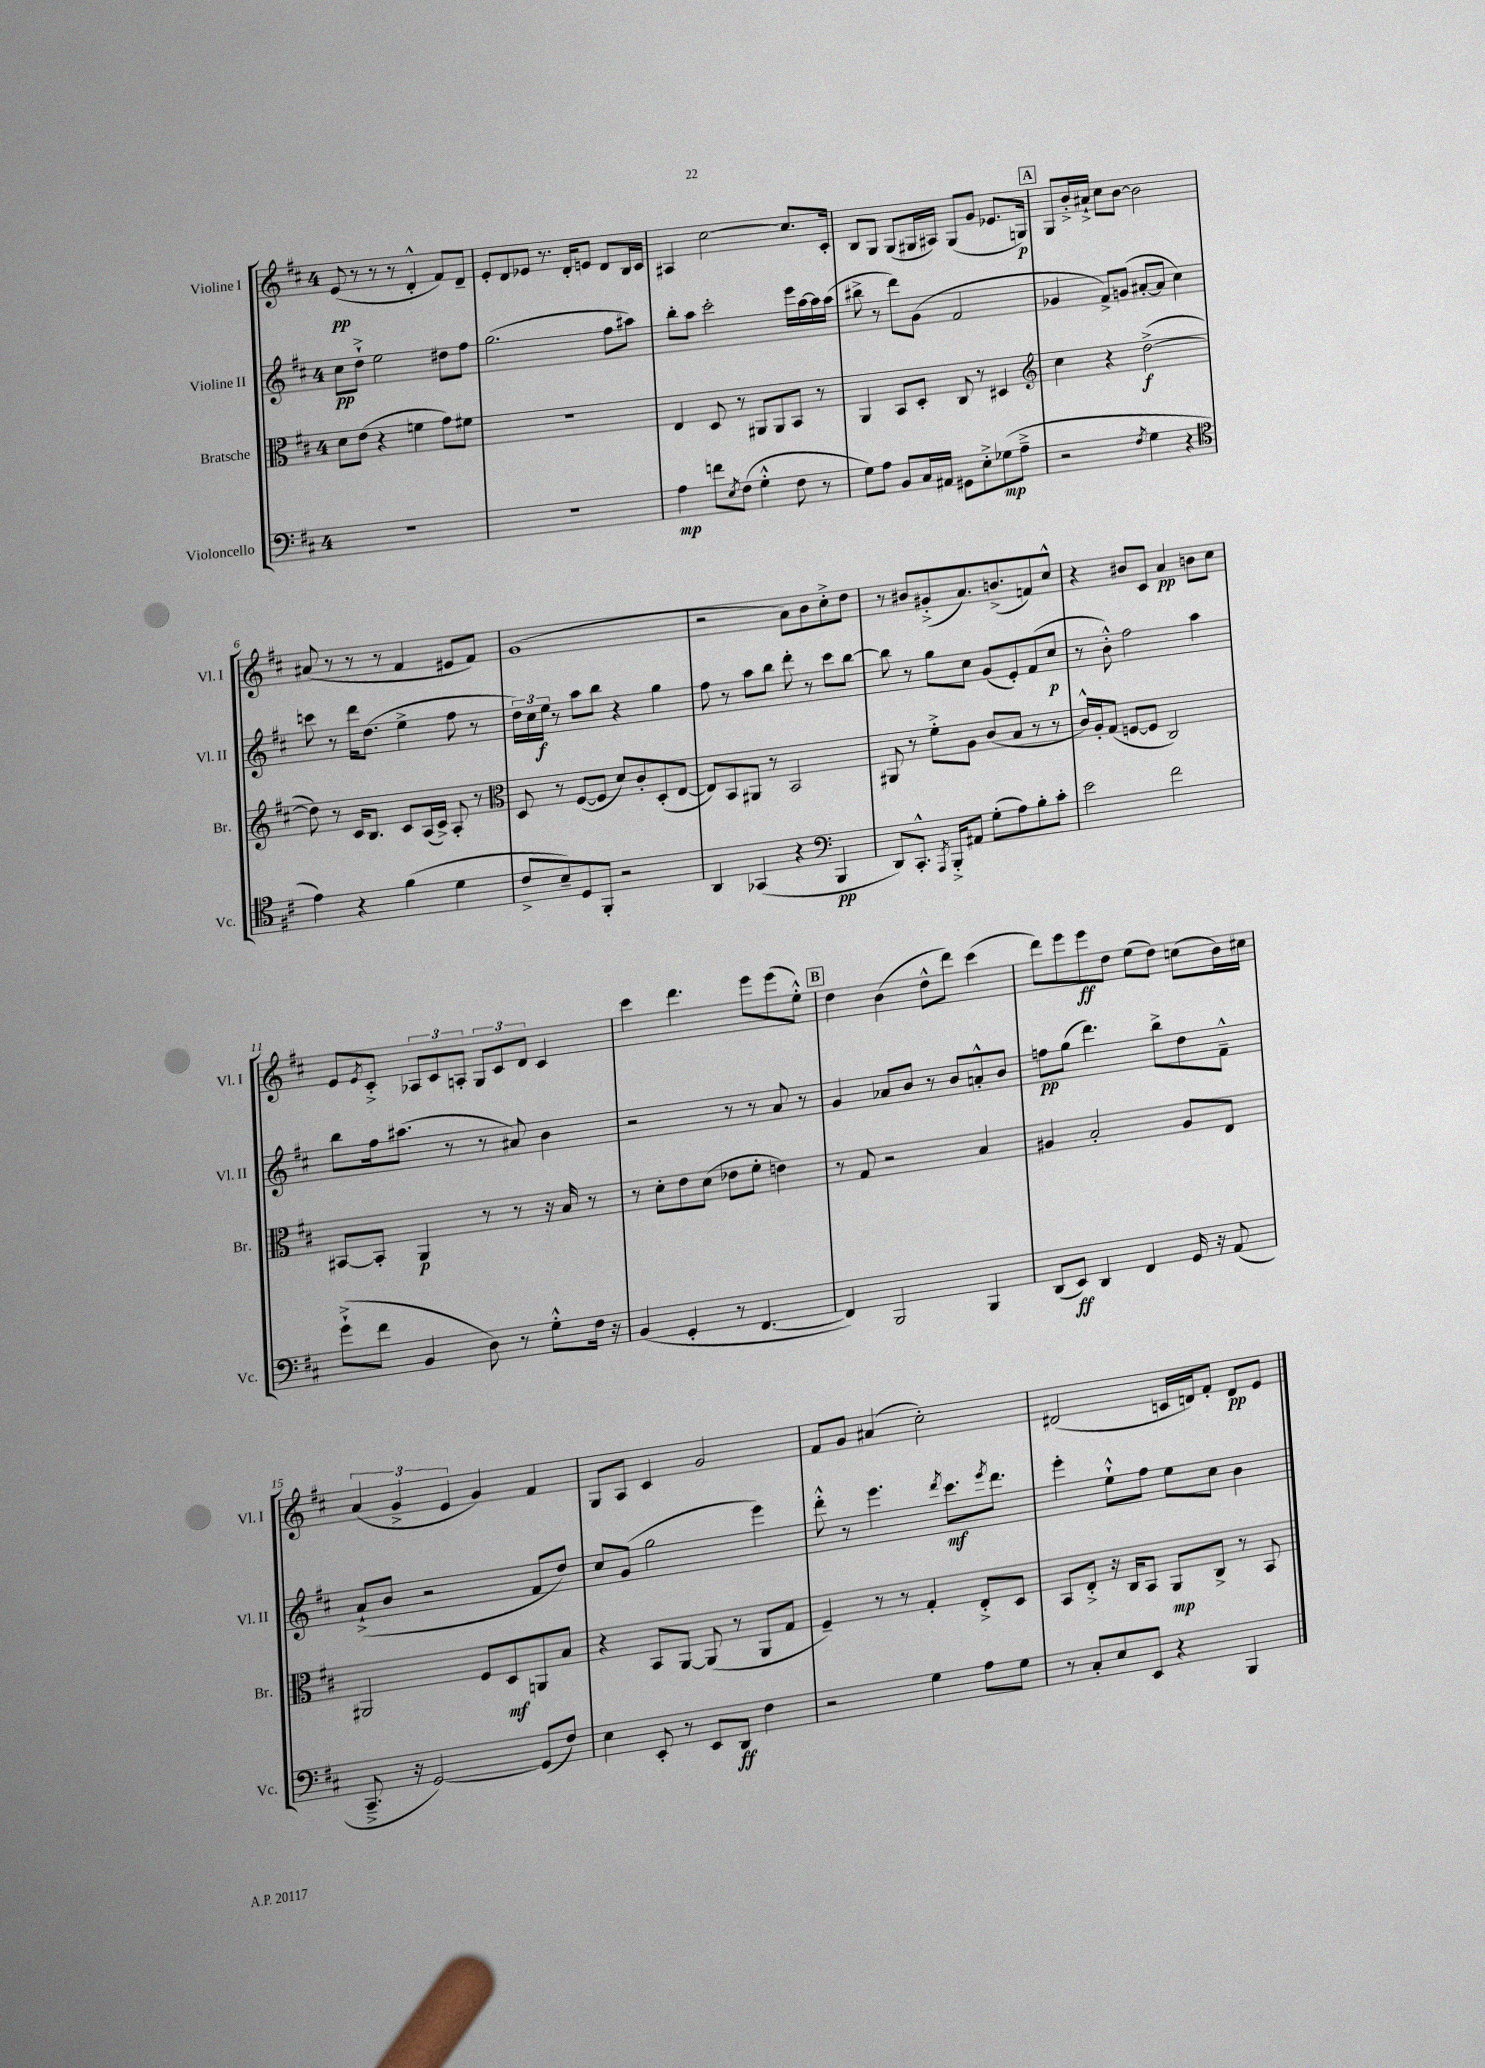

**kern	**kern	**kern	**kern
*staff4	*staff3	*staff2	*staff1
*clefF4	*clefC3	*clefG2	*clefG2
*k[f#c#]	*k[f#c#]	*k[f#c#]	*k[f#c#]
*M4/4	*M4/4	*M4/4	*M4/4
1r	8d	8cc#	(8e
.	(8e	8dd`^	8r
.	4r	2ee	8r
.	.	.	8r
.	4f	.	4d'^^
.	8g)	8dd#	8f#)
.	8f#	8ff#	8d~
=	=	=	=
1r	1r	(2.gg	8e'
.	.	.	8d
.	.	.	8e-
.	.	.	8.r
.	.	.	16d'
.	.	.	8e
.	.	8ff#	8d
.	.	8aa#)	16B
.	.	.	16c#
=	=	=	=
4A	4E	8bb'	4A#
.	.	8aa	.
8f	8D	2ccc#'	[2cc#
8qE	.	.	.
(8F#	8r	.	.
4G'^^	8AA#	.	.
.	8AA#	.	.
8F#	8BB	16eee	8.cc#]
.	.	[16aa	.
8r	8r	16aa]	.
.	.	(16aa	16c#'
=	=	=	=
8G)	4AA	8bb#^	8B
8A	.	8r	8G
8BB	8BB	8ddd)	(8G
16C#	8D'	(8g	16G#
16AA#	.	.	16A#)
8GG#	8C#	2f#	(8G#
8E'^	8r	.	8g
(8G-	4D#	.	8.e-
8A~^	.	.	.
.	.	.	16G)
=	=	=	=
*	*clefG2	*	*
2r	4cc#	4g-	8G
.	.	.	16b'^
.	.	.	16a#`^
.	4r	8f#^)	8cc#
.	.	(8g	[8b
8qF#	.	.	.
4G	([2dd^	[8a#'	2b]
.	.	8a#]	.
4r	.	4cc#)	.
=	=	=	=
*clefC4	*	*	*
4e)	8dd])	8ccc	(8a#
.	8r	8r	8r
4r	16c#	16ddd	8r
.	8.B	(8.dd	.
.	.	.	8r
(4f#	8c#	4ee^	4f#
.	(16A	.	.
.	16c#^)	.	.
4d	8A'	8ff#	8e#
.	8r	8r	8f#)
=	=	=	=
*	*clefC3	*	*
8c#^	8D	24dd)	(1g
.	.	24cc#	.
.	.	24ee	.
8B~)	8r	8r	.
8D	([8F#	8aa	.
8FF#'	8F#]	8bb	.
2r	8d)	4r	.
.	8c#'	.	.
.	(8D'	4gg	.
.	[8E	.	.
=	=	=	=
4AA	8E])	8ff#	2r
.	8BB	8r	.
(4GG-	8AA#	8aa	.
.	8r	8bb	.
4r	2BB	8ddd'	8a)
.	.	8r	8b
*clefF4	*	*	*
4BBB	.	8ccc#	8cc#'^
.	.	[8bb	8dd
=	=	=	=
8DD)	8AA#	8bb]	8r
8.CC#'^^	8r	8r	8b#
.	8f#'^	8gg	(8g#'^
8qAAA	.	.	.
16BBB'^	.	.	.
8AA#	8A	8cc#	8.a)
(8G'	(8c#	(8g	.
.	.	.	(8.b^
8A)	8B	8e')	.
8B'	8r	(8f#	8f)
8c#'	8r	8cc#	8cc#^^
=	=	=	=
2e	16c#^^)	8r	4r
.	16A'	.	.
.	(8G	8b'^^)	.
.	[8F	2ff#	8b#
.	8F]	.	8c#
2f#	2C#)	.	4a
.	.	4aa	8b
.	.	.	8cc#
=	=	=	=
(8g`^	[8BB#	8bb	8e
.	.	.	8qe
8f#	8BB#']	16ff#	8c#'^
.	.	(8.aa#	.
4BB	4AA	.	12A-
.	.	.	12c#
.	.	8r	.
.	.	.	12A'
8D)	8r	8r	12G
.	.	.	12c#
8r	8r	8a#)	.
.	.	.	12d
8G'^^	16r	4b	4c#
.	16B	.	.
16F#	8r	.	.
16r	.	.	.
=	=	=	=
(4BB	8r	2r	4ccc#
.	8d'	.	.
4GG'	8e	.	4.ddd
.	(8d	.	.
8r	8e-	8r	.
[4.FF#	8f#'	8r	8eee
.	4e)	8a	(8eee
.	.	8r	8ee'^^)
=	=	=	=
4FF#])	8r	4g	4dd
.	8G	.	.
2BBB	2r	8a-	(4b
.	.	8b	.
.	.	8r	8dd^^
.	.	8b	8ddd)
4BBB	4B	8a'^^	(4ccc#
.	.	8b	.
=	=	=	=
(8DD	4A#	8ff	8ddd)
8EE)	.	(8gg	8eee
4DD	2B'	4.ddd)	8eee
.	.	.	8dd
4FF#	.	.	(8ee
.	.	8bb^	8dd)
16GG	8A#	8dd	(8cc
16r	.	.	.
(8AA	8E	8f#~^^	16b)
.	.	.	16cc#
=	=	=	=
8.CC#~^	2AA#	(8a`^	(6a
.	.	8b	.
.	.	.	6g^
16r	.	.	.
[2GG)	.	2r	.
.	.	.	6e
.	8F#	.	4g)
.	8D	.	.
(8GG]	8AA	8f#	4f#
8F#)	8B	8dd)	.
=	=	=	=
4E	4r	8cc#	8G
.	.	(8g	8A
8EE'	8BB	2gg	4c#
8r	[8AA	.	.
8EE	(8AA]	.	2g
8DD	8r	.	.
4F#	8AA	4eee)	.
.	8G	.	.
=	=	=	=
2r	4F#~)	8ddd'^^	8f#
.	.	8r	8g
.	8r	4.eee	(4a#
.	8r	.	.
4G	4G'	.	2cc#')
.	.	8qddd	.
.	.	8.ccc#	.
8A	8E'^	.	.
.	.	8qeee	.
.	.	8.ddd	.
8G	8D	.	.
=	=	=	=
8r	8BB	4eee'	(2d#
8C#'	8E'^	.	.
8E	16r	8ee`^^	.
.	16C#	.	.
8EE	8BB	8ff#	.
4r	8AA	8ee	16c
.	.	.	16d)
.	8C#^	8cc#	8f#'
4BBB	8r	4b	8d
.	8BB	.	8e
==	==	==	==
*-	*-	*-	*-
